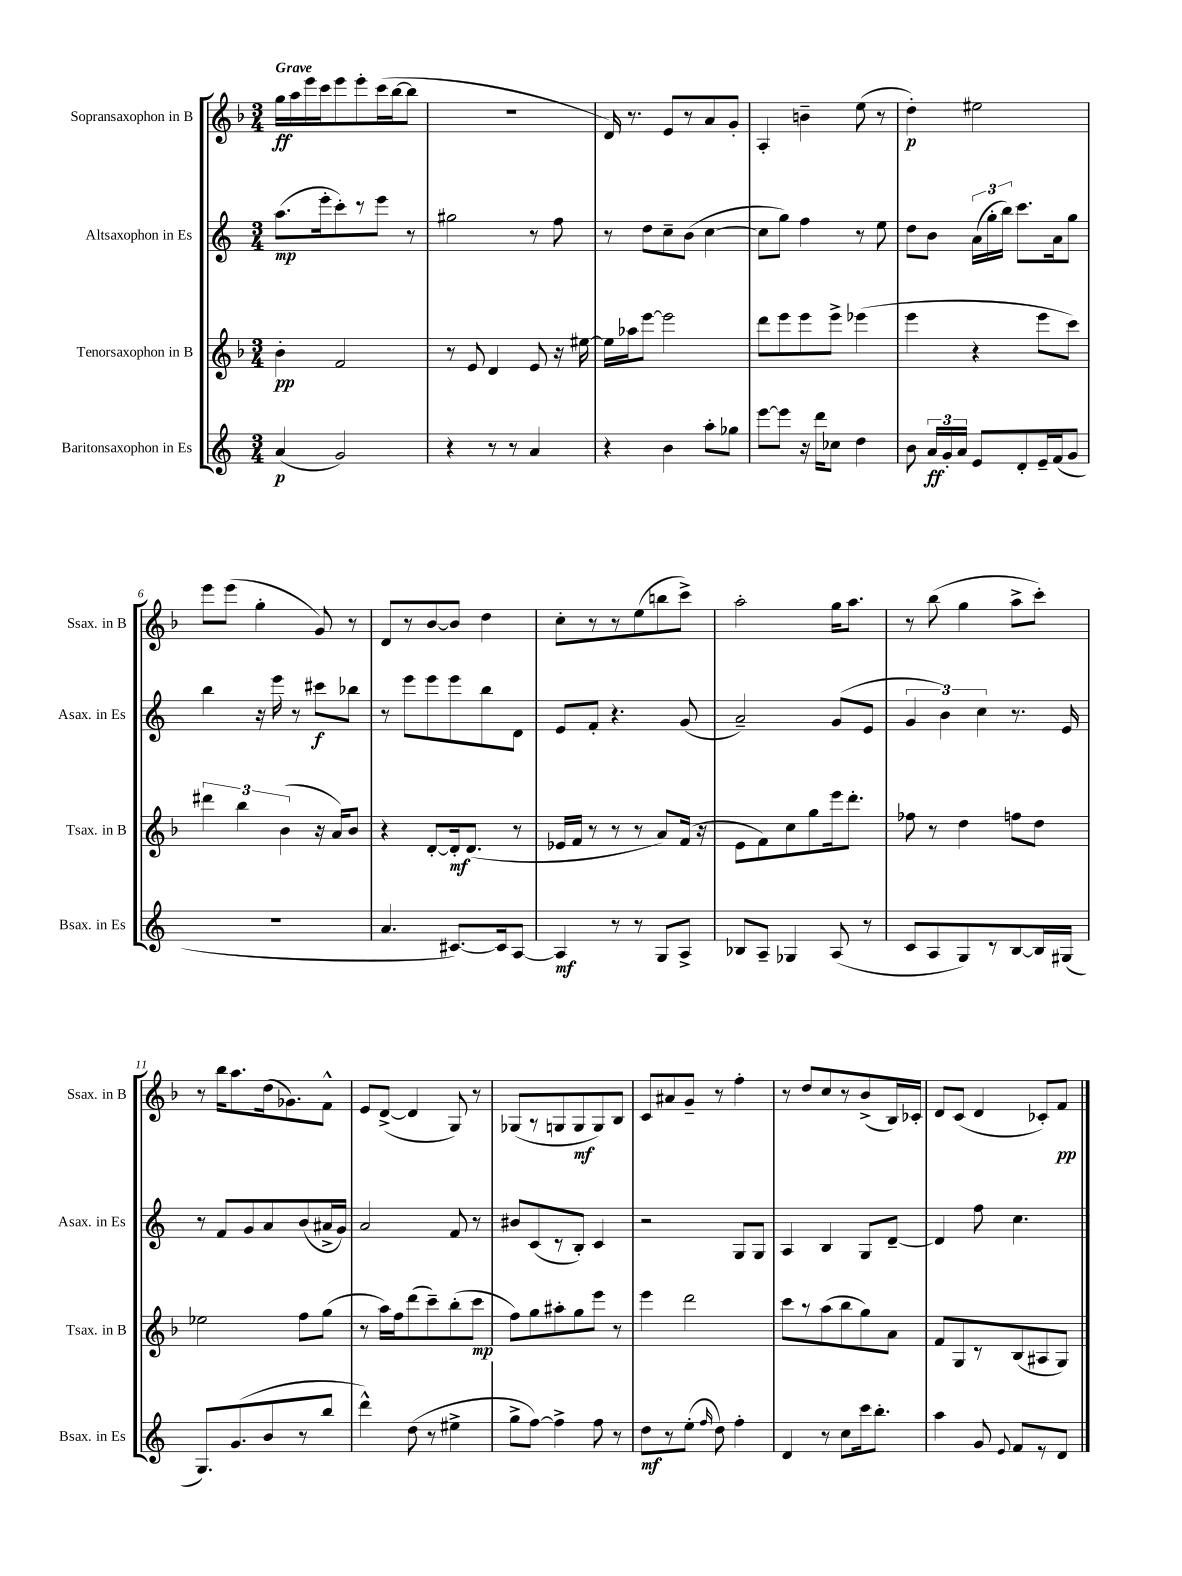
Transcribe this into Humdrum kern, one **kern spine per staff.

**kern	**dynam	**kern	**dynam	**kern	**dynam	**kern	**dynam
*part4	*part4	*part3	*part3	*part2	*part2	*part1	*part1
*staff4	*staff4	*staff3	*staff3	*staff2	*staff2	*staff1	*staff1
*I"Baritonsaxophon in Es	*	*I"Tenorsaxophon in B	*	*I"Altsaxophon in Es	*	*I"Sopransaxophon in B	*
*I'Bsax. in Es	*	*I'Tsax. in B	*	*I'Asax. in Es	*	*I'Ssax. in B	*
*clefG2	*	*clefG2	*	*clefG2	*	*clefG2	*
*k[]	*	*k[b-]	*	*k[]	*	*k[b-]	*
*M3/4	*	*M3/4	*	*M3/4	*	*M3/4	*
=1	=1	=1	=1	=1	=1	=1	=1
!	!	!	!	!	!	!LO:TX:a:B:t=Grave	!
(4a/	p	4b-'\	pp	(8.aa\L	mp	16gg\LL	ff
.	.	.	.	.	.	16aa\	.
.	.	.	.	.	.	16eee\	.
.	.	.	.	16eee'\k	.	16ccc\J	.
2g/)	.	2f/	.	8ccc'\)	.	8eee\	.
.	.	.	.	8r	.	8eee'\	.
.	.	.	.	8eee\J	.	(16ccc\L	.
.	.	.	.	.	.	[16bb-\J	.
.	.	.	.	8r	.	8bb-\J]	.
=2	=2	=2	=2	=2	=2	=2	=2
4r	.	8r	.	2gg#X\	.	2.r	.
.	.	8e/	.	.	.	.	.
8r	.	4d/	.	.	.	.	.
8r	.	.	.	.	.	.	.
4a/	.	8e/	.	8r	.	.	.
.	.	16r	.	8ff\	.	.	.
.	.	[16ee#X\	.	.	.	.	.
=3	=3	=3	=3	=3	=3	=3	=3
4r	.	16ee#\LL]	.	8r	.	16d/)	.
.	.	16aa-X\J	.	.	.	8.r	.
.	.	[8eee\J	.	8dd\L	.	.	.
4b\	.	2eee\]	.	8cc~\	.	8e/L	.
.	.	.	.	(8b\J	.	8r	.
8aa'\L	.	.	.	[4cc\	.	8a/	.
8gg-X\J	.	.	.	.	.	8g'/J	.
=4	=4	=4	=4	=4	=4	=4	=4
[8eee\L	.	8ddd\L	.	8cc\L]	.	4A'/	.
8eee\J]	.	8eee\	.	8gg\J)	.	.	.
16r	.	8eee\	.	4ff\	.	4bn~\	.
16ddd\KL	.	.	.	.	.	.	.
8cc-X\J	.	8eee^\J	.	.	.	.	.
4dd\	.	(4eee-X\	.	8r	.	(8ee\	.
.	.	.	.	8ee\	.	8r	.
=5	=5	=5	=5	=5	=5	=5	=5
8b\	.	4eee\	.	8dd\L	.	4dd'\)	p
24a/LL	ff	.	.	8b\J	.	.	.
24g'/	.	.	.	.	.	.	.
24a/JJ	.	.	.	.	.	.	.
8e/L	.	4r	.	(24a\LL	.	2ee#X\	.
.	.	.	.	24gg'\	.	.	.
.	.	.	.	24bb\JJ)	.	.	.
8d'/	.	.	.	8.ccc\L	.	.	.
16e~/L	.	8eee\L	.	.	.	.	.
(16f/J	.	.	.	16a\k	.	.	.
8g/J	.	8ccc\J)	.	8gg\J	.	.	.
!!LO:LB:g=z
=6	=6	=6	=6	=6	=6	=6	=6
2.r	.	6ddd#X\	.	4bb\	.	8eee\L	.
.	.	.	.	.	.	(8eee\J	.
.	.	6bb-\	.	.	.	.	.
.	.	.	.	16r	.	4gg'\	.
.	.	.	.	16eee\	.	.	.
.	.	(6b-\	.	.	.	.	.
.	.	.	.	8r	.	.	.
.	.	16r	.	8ccc#X\L	f	8g/)	.
.	.	16a/KL)	.	.	.	.	.
.	.	8b-/J	.	8bb-X\J	.	8r	.
=7	=7	=7	=7	=7	=7	=7	=7
4.a/	.	4r	.	8r	.	8d/L	.
.	.	.	.	8eee\L	.	8r	.
.	.	[8d'/L	.	8eee\	.	[8b-/	.
[8.c#X/L)	.	16d'/k]	mf	8eee\	.	8b-/J]	.
.	.	(8.d/J	.	.	.	.	.
.	.	.	.	8bb\	.	4dd\	.
16c#/k]	.	.	.	.	.	.	.
[8A/J	.	8r	.	8d\J	.	.	.
=8	=8	=8	=8	=8	=8	=8	=8
4A/]	mf	16e-X/LL	.	8e/L	.	8cc'\L	.
.	.	16f/JJ	.	.	.	.	.
.	.	8r	.	8f'/J	.	8r	.
8r	.	8r	.	4.r	.	8r	.
8r	.	8r	.	.	.	(8ee\	.
8G/L	.	8a/L)	.	.	.	8bbn\	.
8A^/J	.	(16f/Jk	.	(8g/	.	8ccc^\J)	.
.	.	16r	.	.	.	.	.
=9	=9	=9	=9	=9	=9	=9	=9
8B-X/L	.	8e\L	.	2a~/)	.	2aa'\	.
8A~/J	.	8f\)	.	.	.	.	.
4G-X/	.	8cc\	.	.	.	.	.
.	.	8gg\	.	.	.	.	.
(8A/	.	16eee\k	.	(8g/L	.	16gg\KL	.
.	.	8.ddd'\J	.	.	.	8.aa\J	.
8r	.	.	.	8e/J	.	.	.
=10	=10	=10	=10	=10	=10	=10	=10
8c/L	.	8ff-X\	.	6g/	.	8r	.
8A/	.	8r	.	.	.	(8bb-\	.
.	.	.	.	6b\)	.	.	.
8G/)	.	4dd\	.	.	.	4gg\	.
.	.	.	.	6cc\	.	.	.
8r	.	.	.	.	.	.	.
[8B/	.	8ffn\L	.	8.r	.	8aa^\L	.
16B/L]	.	8dd\J	.	.	.	8ccc'\J)	.
(16G#X/JJ	.	.	.	16e/	.	.	.
!!LO:LB:g=z
=11	=11	=11	=11	=11	=11	=11	=11
8.G/L)	.	2ee-X\	.	8r	.	8r	.
.	.	.	.	8f/L	.	16bb-\KL	.
(8.g/	.	.	.	.	.	8.aa\	.
.	.	.	.	8g/	.	.	.
8b/	.	.	.	8a/	.	(16dd\k	.
.	.	.	.	.	.	8.g-X\)	.
8r	.	8ff\L	.	(8b/	.	.	.
8bb/J	.	(8gg\J	.	16a#X^/L	.	8f^^\J	.
.	.	.	.	16g/JJ)	.	.	.
=12	=12	=12	=12	=12	=12	=12	=12
4ddd^^\)	.	8r	.	2a/	.	8e/L	.
.	.	16aa\LL)	.	.	.	([8d^/J	.
.	.	16ff\J	.	.	.	.	.
(8dd\	.	(8ddd\	.	.	.	4d/]	.
8r	.	8ccc~\)	.	.	.	.	.
4ee#X^\	.	(8bb-'\	.	8f/	.	8G/)	.
.	.	8ccc\J	mp	8r	.	8r	.
=13	=13	=13	=13	=13	=13	=13	=13
8gg^\L	.	8ff\L)	.	8b#X/L	.	(8G-X/L	.
[8ff\J)	.	8gg\	.	(8c/	.	8r	.
4ff^\]	.	8aa#X'\	.	8r	.	8Gn/	.
.	.	8gg\	.	8B'/J)	.	8G/	mf
8ff\	.	8eee\J	.	4c/	.	8G/)	.
8r	.	8r	.	.	.	8B-/J	.
=14	=14	=14	=14	=14	=14	=14	=14
8dd\L	mf	4eee\	.	2r	.	8c/L	.
8r	.	.	.	.	.	8a#X/	.
(8ee'\J	.	2ddd\	.	.	.	8g~/J	.
16qqff/	.	.	.	.	.	.	.
8dd\)	.	.	.	.	.	8r	.
4ff'\	.	.	.	8G/L	.	4ff'\	.
.	.	.	.	8G/J	.	.	.
=15	=15	=15	=15	=15	=15	=15	=15
4d/	.	8ccc\L	.	4A/	.	8r	.
.	.	8r	.	.	.	8dd/L	.
8r	.	(8aa\	.	4B/	.	8cc/	.
8cc\L	.	8bb-\	.	.	.	8r	.
16ccc\k	.	8gg\)	.	8G/L	.	(8b-^/	.
8.bb'\J	.	.	.	.	.	.	.
.	.	8a\J	.	[8d~/J	.	16B-/L)	.
.	.	.	.	.	.	16c-X'/JJ	.
=16	=16	=16	=16	=16	=16	=16	=16
4aa\	.	8f/L	.	4d/]	.	8d/L	.
.	.	8G/	.	.	.	(8c/J	.
8g/	.	8r	.	8ff\	.	4d/	.
8qqe/	.	.	.	.	.	.	.
8f/L	.	(8B-/	.	4.cc\	.	.	.
8r	.	8A#X/	.	.	.	8c-X'/L)	.
8d/J	.	8G/J)	.	.	.	8f/J	pp
==	==	==	==	==	==	==	==
*-	*-	*-	*-	*-	*-	*-	*-
